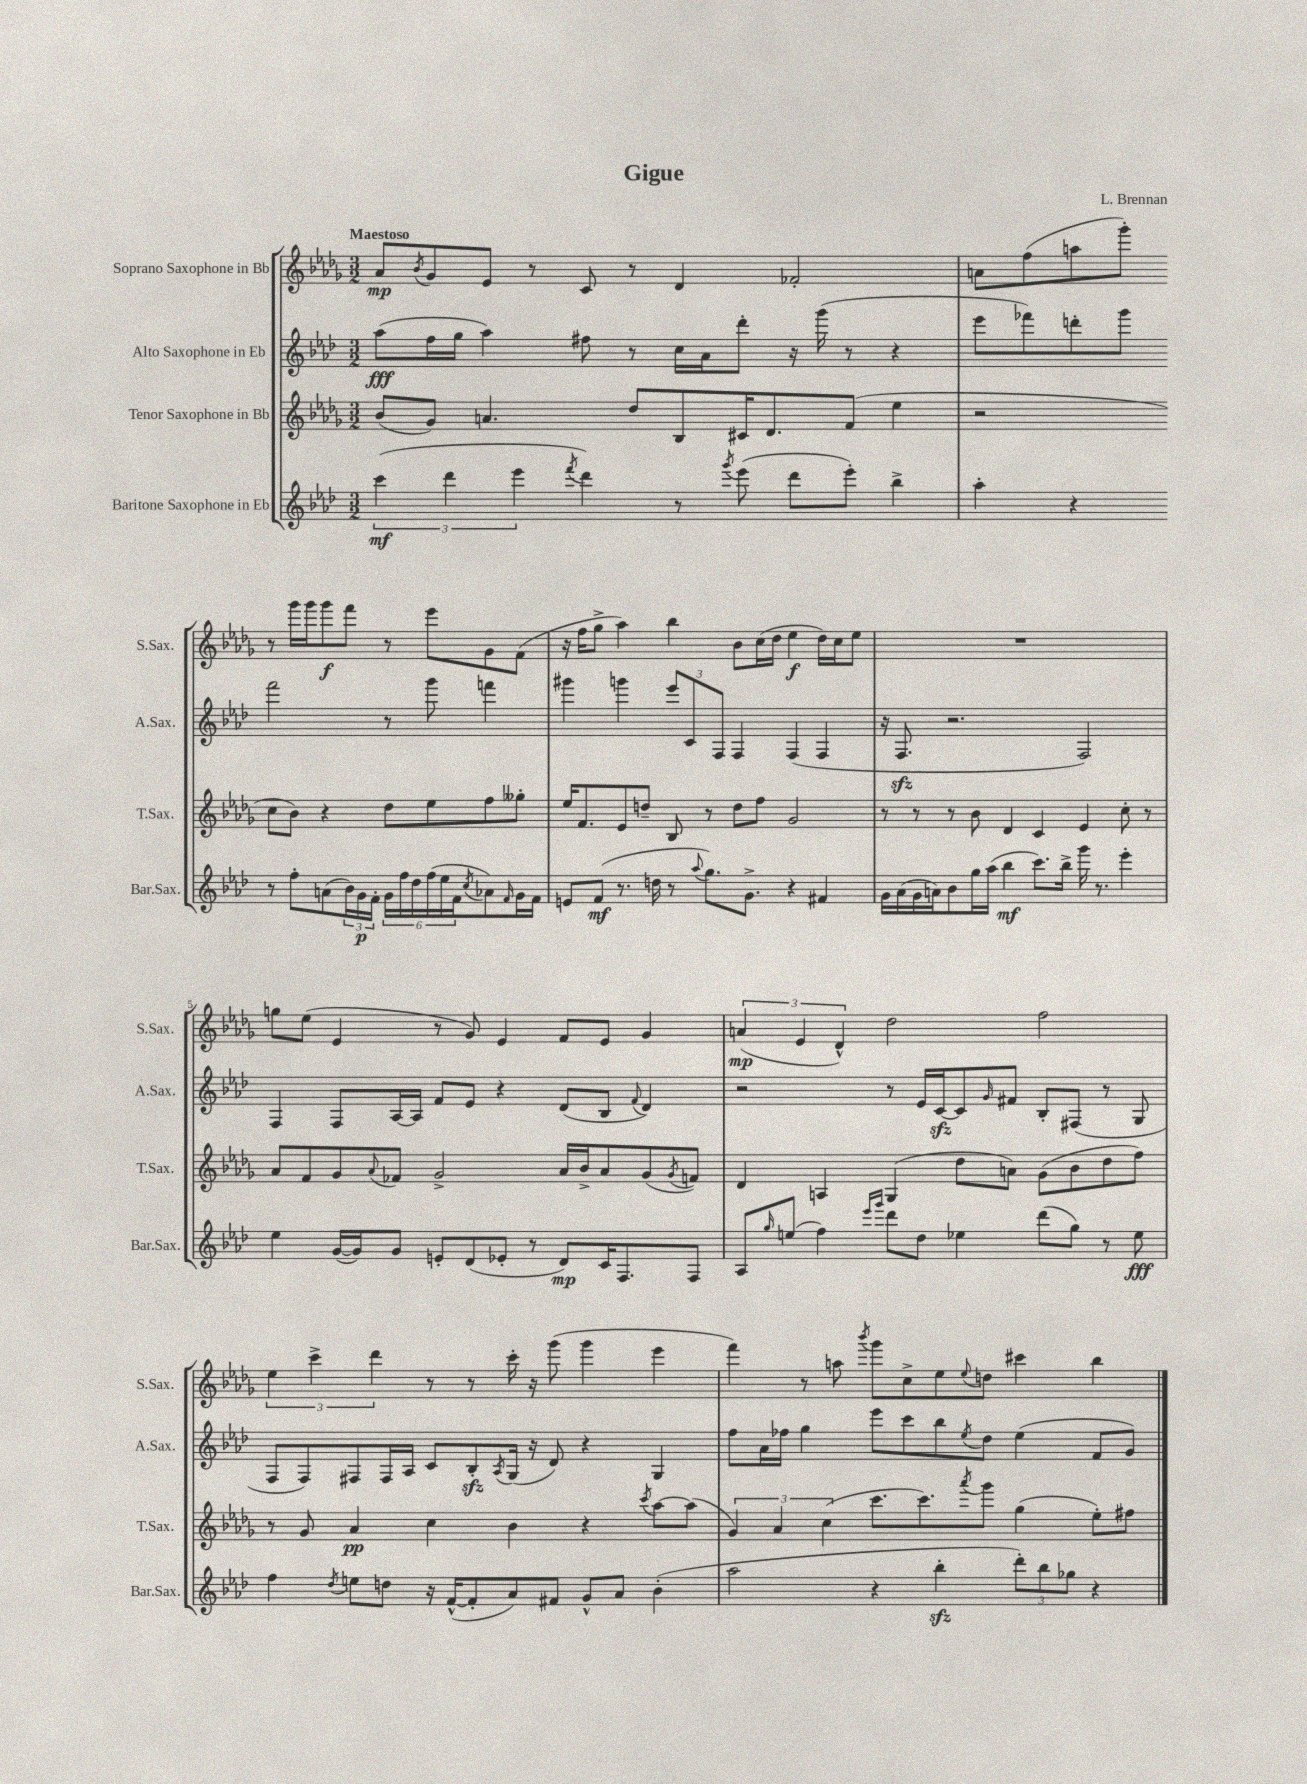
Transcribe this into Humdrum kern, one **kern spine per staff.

**kern	**kern	**kern	**kern
*staff4	*staff3	*staff2	*staff1
*clefG2	*clefG2	*clefG2	*clefG2
*k[b-e-a-d-]	*k[b-e-a-d-g-]	*k[b-e-a-d-]	*k[b-e-a-d-g-]
*M3/2	*M3/2	*M3/2	*M3/2
(6ccc	(8b-	(8aa-	8a-
.	.	.	8qb-
.	8g-)	16ff	8g-
6ddd-	.	.	.
.	.	16gg	.
.	4.a	4aa-)	8e-
6eee-	.	.	.
.	.	.	8r
8qfff	.	.	.
4ddd-)	.	8ff#	8c
.	8dd-	8r	8r
8r	8B-	16cc	4d-
.	.	16a-	.
8qggg	.	.	.
(8eee-	16c#	8ddd-'	.
.	8.d-	.	.
8ddd-	.	16r	2f-'
.	.	(16ggg	.
8eee-')	(8f	8r	.
4bb-^	4ee-	4r	.
=	=	=	=
4aa-'	2r	8eee-	8a
.	.	8fff-)	(8ff
4r	.	8ddd'	8aa
.	.	8ggg	8ggg-')
8r	8cc	2fff-	8r
8ff'	8b-)	.	16ggg-
.	.	.	16ggg-
(8a	4r	.	8ggg-
24b-)	.	.	8fff
24g	.	.	.
24f'	.	.	.
24g	8dd-	8r	8r
24ff	.	.	.
24dd-	.	.	.
(24ff	8ee-	8ggg	8eee-
24ee-	.	.	.
24f	.	.	.
8qcc	.	.	.
8a-)	8ff	4fff	8g-
16qqf	.	.	.
16g	8gg--'	.	(8f
16f	.	.	.
=	=	=	=
8e	16ee-	4ggg#	16r
.	8.f	.	16ff
(8f	.	.	8gg-^
8.r	8e-	4ggg	4aa-)
.	8dd~	.	.
16dd	.	.	.
8r	8B-	12eee-	4bb-
.	.	12c	.
8qqaa-	.	.	.
8.gg)	8r	.	.
.	.	12F	.
.	8dd	4F	8b-
8.g^	.	.	.
.	8ff	.	(16cc
.	.	.	16dd-
4r	2g-	(4F	4ee-
4f#	.	4F	16dd-)
.	.	.	16cc
.	.	.	8ee-
=	=	=	=
16g	8r	16r	1.r
(16a-	.	8.F	.
16g	8r	.	.
16a)	.	.	.
8b-	8r	2.r	.
16gg	8b-	.	.
(16aa-	.	.	.
4bb-	4d-	.	.
8.ccc)	4c	.	.
16bb-^	.	.	.
16ggg	4e-	2F)	.
8.r	.	.	.
4eee-'	8cc'	.	.
.	8r	.	.
=	=	=	=
4ee-	8a-	4F	8gg
.	8f	.	(8ee-
([16g	8g-	8F	4e-
16g])	.	.	.
.	8qqa-	.	.
8g	8f-	[16A-	.
.	.	16A-]	.
8e'	2g-^	8f	8r
(8d-	.	8e-	8g-)
8e-'	.	4r	4e-
8r	.	.	.
8d-)	16a-	(8d-	8f
.	16b-^	.	.
16c	8a-	8B-	8e-
8.F	.	.	.
.	.	8qqf	.
.	(8g-	4d-)	4g-
.	8qg-	.	.
8F	8f)	.	.
=	=	=	=
8A-	4d-	2r	(6a
16qqgg	.	.	.
(8ee	.	.	.
.	.	.	6e-
4ff)	4A	.	.
.	.	.	6d-^^)
16qqeee-	.	.	.
16qqggg	.	.	.
8ddd-	(4G-	8r	2dd-
8dd-	.	16e-	.
.	.	[16c	.
4ee-	8dd-	8c]	.
.	.	16qqg	.
.	8a)	8f#	.
(8ddd-	(8g-	8B-'	2ff
8gg)	8b-	(8F#	.
8r	8dd-	8r	.
8ee-	8ff)	8G	.
=	=	=	=
4ff	8r	8F	6ee-
.	8g-	8F)	.
.	.	.	6ccc^
8qdd-	.	.	.
8ee	4a-	8F#	.
.	.	.	6ddd-
8dd	.	16F#	.
.	.	16A-	.
16r	4cc	8c	8r
([16f^^	.	.	.
8f']	.	8B-'	8r
.	.	8qA-	.
8a-)	4b-	(16G	16ccc'
.	.	16r	16r
8f#	.	8d-)	(8ggg-
8g^^	4r	4r	4ggg-
8a-	.	.	.
.	8qccc	.	.
(4b-'	[8aa-	4G	4eee-
.	(8aa-]	.	.
=	=	=	=
2aa-	6g-)	8ff	4fff)
.	.	16a-	.
.	6a-	.	.
.	.	16ff-	.
.	.	4gg	8r
.	(6cc	.	.
.	.	.	8aa
.	.	.	8qbbb-
4r	8.ccc	8eee-	8ggg-
.	.	8ccc	8cc^
.	8.ccc)	.	.
4bb-'	.	8bb-	8ee-
.	8qaaa-	8qee-	8qqee-
.	8ggg-	8dd-	8dd
12ddd-')	(4gg-	(4ee-	4ccc#
12bb-	.	.	.
12gg-	.	.	.
4r	8ee-')	8f	4bb-
.	8ff#	8g)	.
==	==	==	==
*-	*-	*-	*-
